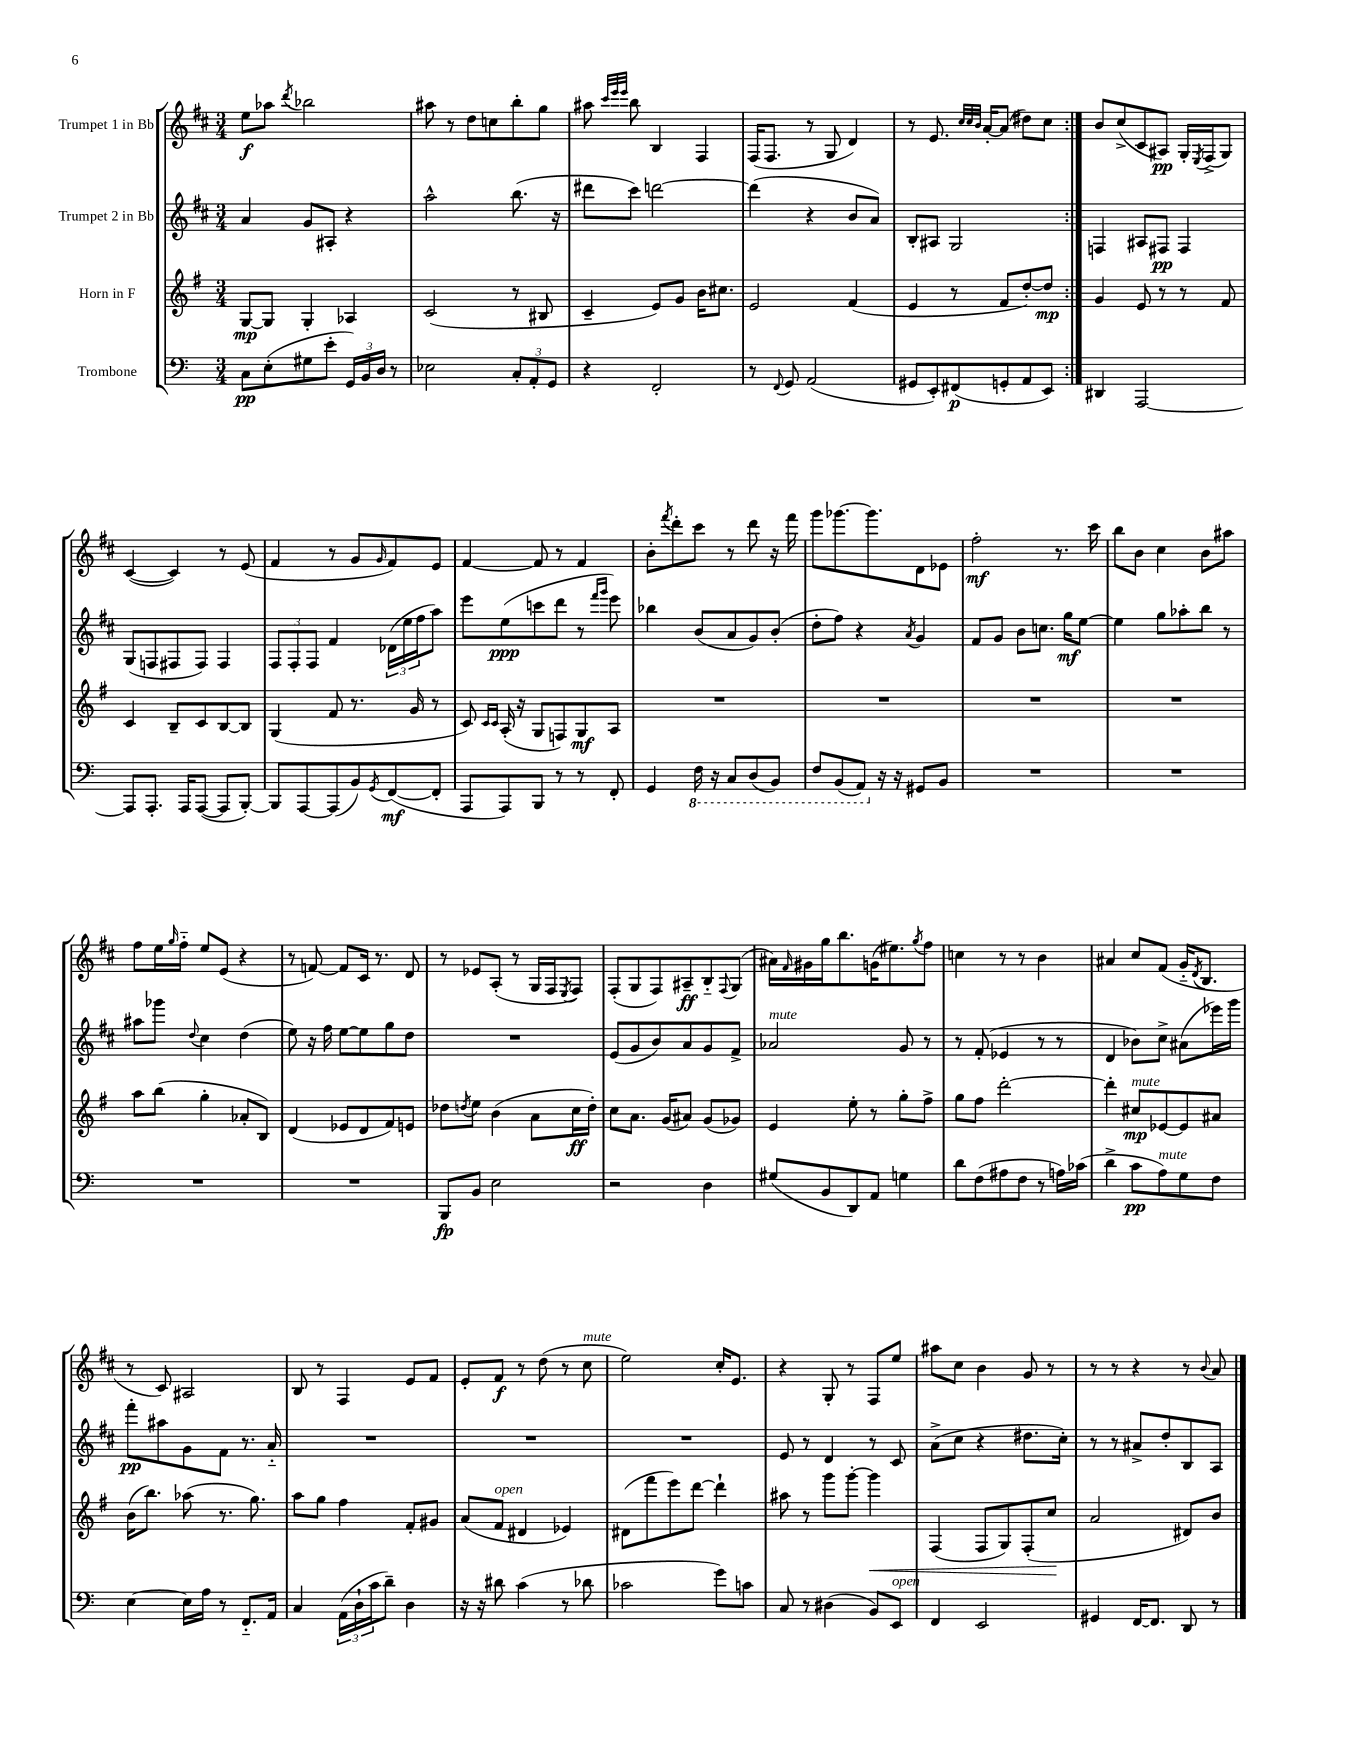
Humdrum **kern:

**kern	**kern	**kern	**kern
*staff4	*staff3	*staff2	*staff1
*clefF4	*clefG2	*clefG2	*clefG2
*k[]	*k[f#]	*k[f#c#]	*k[f#c#]
*M3/4	*M3/4	*M3/4	*M3/4
8C	[8G	4a	8ee
(8E'	8G]	.	8aa-
.	.	.	8qddd
8G#	4G'	8g	2bb-
8e'	.	8A#'	.
24GG)	4A-	4r	.
24BB	.	.	.
24D	.	.	.
8r	.	.	.
=	=	=	=
2E-	(2c	2aa^^	8aa#
.	.	.	8r
.	.	.	8dd
.	.	.	8cc
12C'	8r	(8.bb	8bb'
12AA'	.	.	.
.	8B#	.	8gg
12GG	.	.	.
.	.	16r	.
=	=	=	=
4r	4c~	8ddd#	8aa#
.	.	.	32qqccc#
.	.	.	32qqeee
.	.	.	32qqeee
.	.	8ccc#)	8bb
2FF'	8e)	[2ddd	4B
.	8g	.	.
.	16b	.	4F#
.	8.cc#	.	.
=	=	=	=
8r	2e	(4ddd]	(16F#
.	.	.	8.F#
8qqFF	.	.	.
8GG	.	.	.
(2AA	.	4r	8r
.	.	.	8G
.	(4f#	8b	4d)
.	.	8a)	.
=	=	=	=
8GG#	4e	8B'	8r
8EE')	.	8A#	8.e
(8FF#	8r	2G	.
.	.	.	32qqcc#
.	.	.	32qqcc#
.	.	.	32qqb
.	.	.	[16a'
8GG'	8f#	.	(8a]
8AA	[8dd')	.	8dd#)
8EE)	8dd]	.	8cc#
=:|!	=:|!	=:|!	=:|!
4DD#	4g	4F	8b
.	.	.	(8cc#^
[2AAA	8e	8A#	8c#
.	8r	8F#	8A#)
.	8r	4F#	16G'
.	.	.	8qE
.	.	.	(16F#^
.	8f#	.	8G)
=	=	=	=
8AAA]	4c	(8G	([4c#
8.AAA'	.	8F	.
.	8B~	8F#	4c#])
16AAA	.	.	.
([8AAA	8c	8F#)	.
8AAA]	[8B	4F#	8r
[8BBB')	8B]	.	(8e
=	=	=	=
8BBB]	(4G	12F#	4f#
.	.	12F#'	.
[8AAA	.	.	.
.	.	12F#	.
(8AAA]	8f#	4f#	8r
8BB)	8.r	.	8g
8qGG	.	.	16qqg
([8FF	.	(24d-	8f#)
.	.	24ee	.
.	16g	.	.
.	.	24ff#	.
8FF']	8r	8aa)	8e
=	=	=	=
8AAA	8c)	8eee	[4f#
.	16qqc	.	.
.	16qqc	.	.
8AAA)	(16A'	(8ee	.
.	16r	.	.
8BBB	8G	8ccc	8f#]
8r	8F)	8ddd	8r
8r	8G	8r	4f#
.	.	16qqfff#	.
.	.	16qqggg	.
8FF'	8A	8eee)	.
=	=	=	=
4GG	2.r	4bb-	8b'
.	.	.	8qfff#
.	.	.	8ddd'
16FF	.	(8b	8ccc#
16r	.	.	.
8CC	.	8a	8r
(8DD	.	8g)	8ddd
8BBB)	.	(8b'	16r
.	.	.	16fff#
=	=	=	=
8FF	2.r	8dd'	8ggg
(8BBB	.	8ff#)	[8.ggg-
8AAA)	.	4r	.
.	.	.	8.ggg-]
16r	.	.	.
16r	.	.	.
.	.	8qa	.
8GG#	.	4g	8d
8BB	.	.	8e-
=	=	=	=
2.r	2.r	8f#	2ff#'
.	.	8g	.
.	.	8b	.
.	.	8.cc	.
.	.	.	8.r
.	.	16gg	.
.	.	[8ee	.
.	.	.	16ccc#
=	=	=	=
2.r	2.r	4ee]	8bb
.	.	.	8b
.	.	8gg	4cc#
.	.	8aa-'	.
.	.	8bb	8b
.	.	8r	8aa#
=	=	=	=
2.r	8aa	8aa#	8ff#
.	(8bb	8ggg-	16ee
.	.	.	16qqgg
.	.	.	16ff#'~
.	.	8qqdd	.
.	4gg'	4cc#	8ee
.	.	.	(8e
.	8a-'	(4dd	4r
.	8B)	.	.
=	=	=	=
2.r	(4d	8ee)	8r
.	.	16r	[8f)
.	.	16ff#	.
.	8e-	[8ee	8f]
.	8d	8ee]	16c#
.	.	.	8.r
.	8f#)	8gg	.
.	8e	8dd	8d
=	=	=	=
8BBB	8dd-	2.r	8r
.	8qdd	.	.
8BB	8ee	.	8e-
2E	(4b	.	(8A'
.	.	.	8r
.	8a	.	16G
.	.	.	16F#
.	.	.	8qE
.	16cc	.	8F#)
.	16dd')	.	.
=	=	=	=
2r	8cc	(8e	(8F#'
.	8.a	8g	8G
.	.	8b)	8F#)
.	(16g	.	.
.	8a#)	8a	8A#~
4D	(8g	8g	8B'~
.	.	.	8qqF#
.	8g-)	8f#^	(8G
=	=	=	=
(8G#	4e	2a-	16a#)
.	.	.	16qqf#
.	.	.	16g#
8BB	.	.	16gg
.	.	.	8.bb
8DD)	8ee'	.	.
8AA	8r	.	(16g
.	.	.	8.ee#)
4G	8gg'	8g	.
.	.	.	8qgg
.	8ff#^	8r	8ff#
=	=	=	=
8d	8gg	8r	4cc
(8F	8ff#	(8f#'	.
8A#	[2ddd'	4e-	8r
8F	.	.	8r
8r	.	8r	4b
16A)	.	8r	.
(16c-	.	.	.
=	=	=	=
4d^	4ddd']	4d	4a#
8c	8cc#	8b-)	8cc#
8A)	[8e-	8cc#^	(8f#
8G	8e-]	(8a#	16g'~
.	.	.	8qd
.	.	.	8.B
8F	8a#	16eee-)	.
.	.	16ggg	.
=	=	=	=
[4E	(16b	8fff#'	8r
.	8.bb)	.	.
.	.	8aa#	8c#)
16E]	(8aa-	8g	2A#
16A	.	.	.
8r	8.r	8f#	.
8.FF'~	.	8.r	.
.	8.gg)	.	.
16AA	.	16a'~	.
=	=	=	=
4C	8aa	2.r	8B
.	8gg	.	8r
(24AA	4ff#	.	4F#
24D`	.	.	.
24c	.	.	.
8d~)	.	.	.
4D	8f#'	.	8e
.	8g#	.	8f#
=	=	=	=
16r	(8a	2.r	8e'
16r	.	.	.
8d#	8f#	.	8f#
(4c	4d#	.	8r
.	.	.	(8dd
8r	4e-)	.	8r
8d-	.	.	8cc#
=	=	=	=
2c-	(8d#	2.r	2ee)
.	8fff#	.	.
.	8eee)	.	.
.	[8ddd	.	.
8g)	4ddd`]	.	16cc#'
.	.	.	8.e
8c	.	.	.
=	=	=	=
8C	8aa#	8e	4r
8r	8r	8r	.
(4D#	8ggg	4d	8G'
.	[8ggg'	.	8r
8BB)	4ggg]	8r	8F#
8EE	.	8c#	8ee
=	=	=	=
4FF	(4F#	(8a^	8aa#
.	.	8cc#	8cc#
2EE	8F#	4r	4b
.	8G)	.	.
.	(8F#'	8.dd#	8g
.	8cc	.	8r
.	.	16cc#')	.
=	=	=	=
4GG#	2a	8r	8r
.	.	8r	8r
[16FF	.	8a#^	4r
8.FF]	.	.	.
.	.	8dd'	.
8DD	8d#)	8B	8r
.	.	.	8qqb
8r	8b	8A	8a
==	==	==	==
*-	*-	*-	*-
